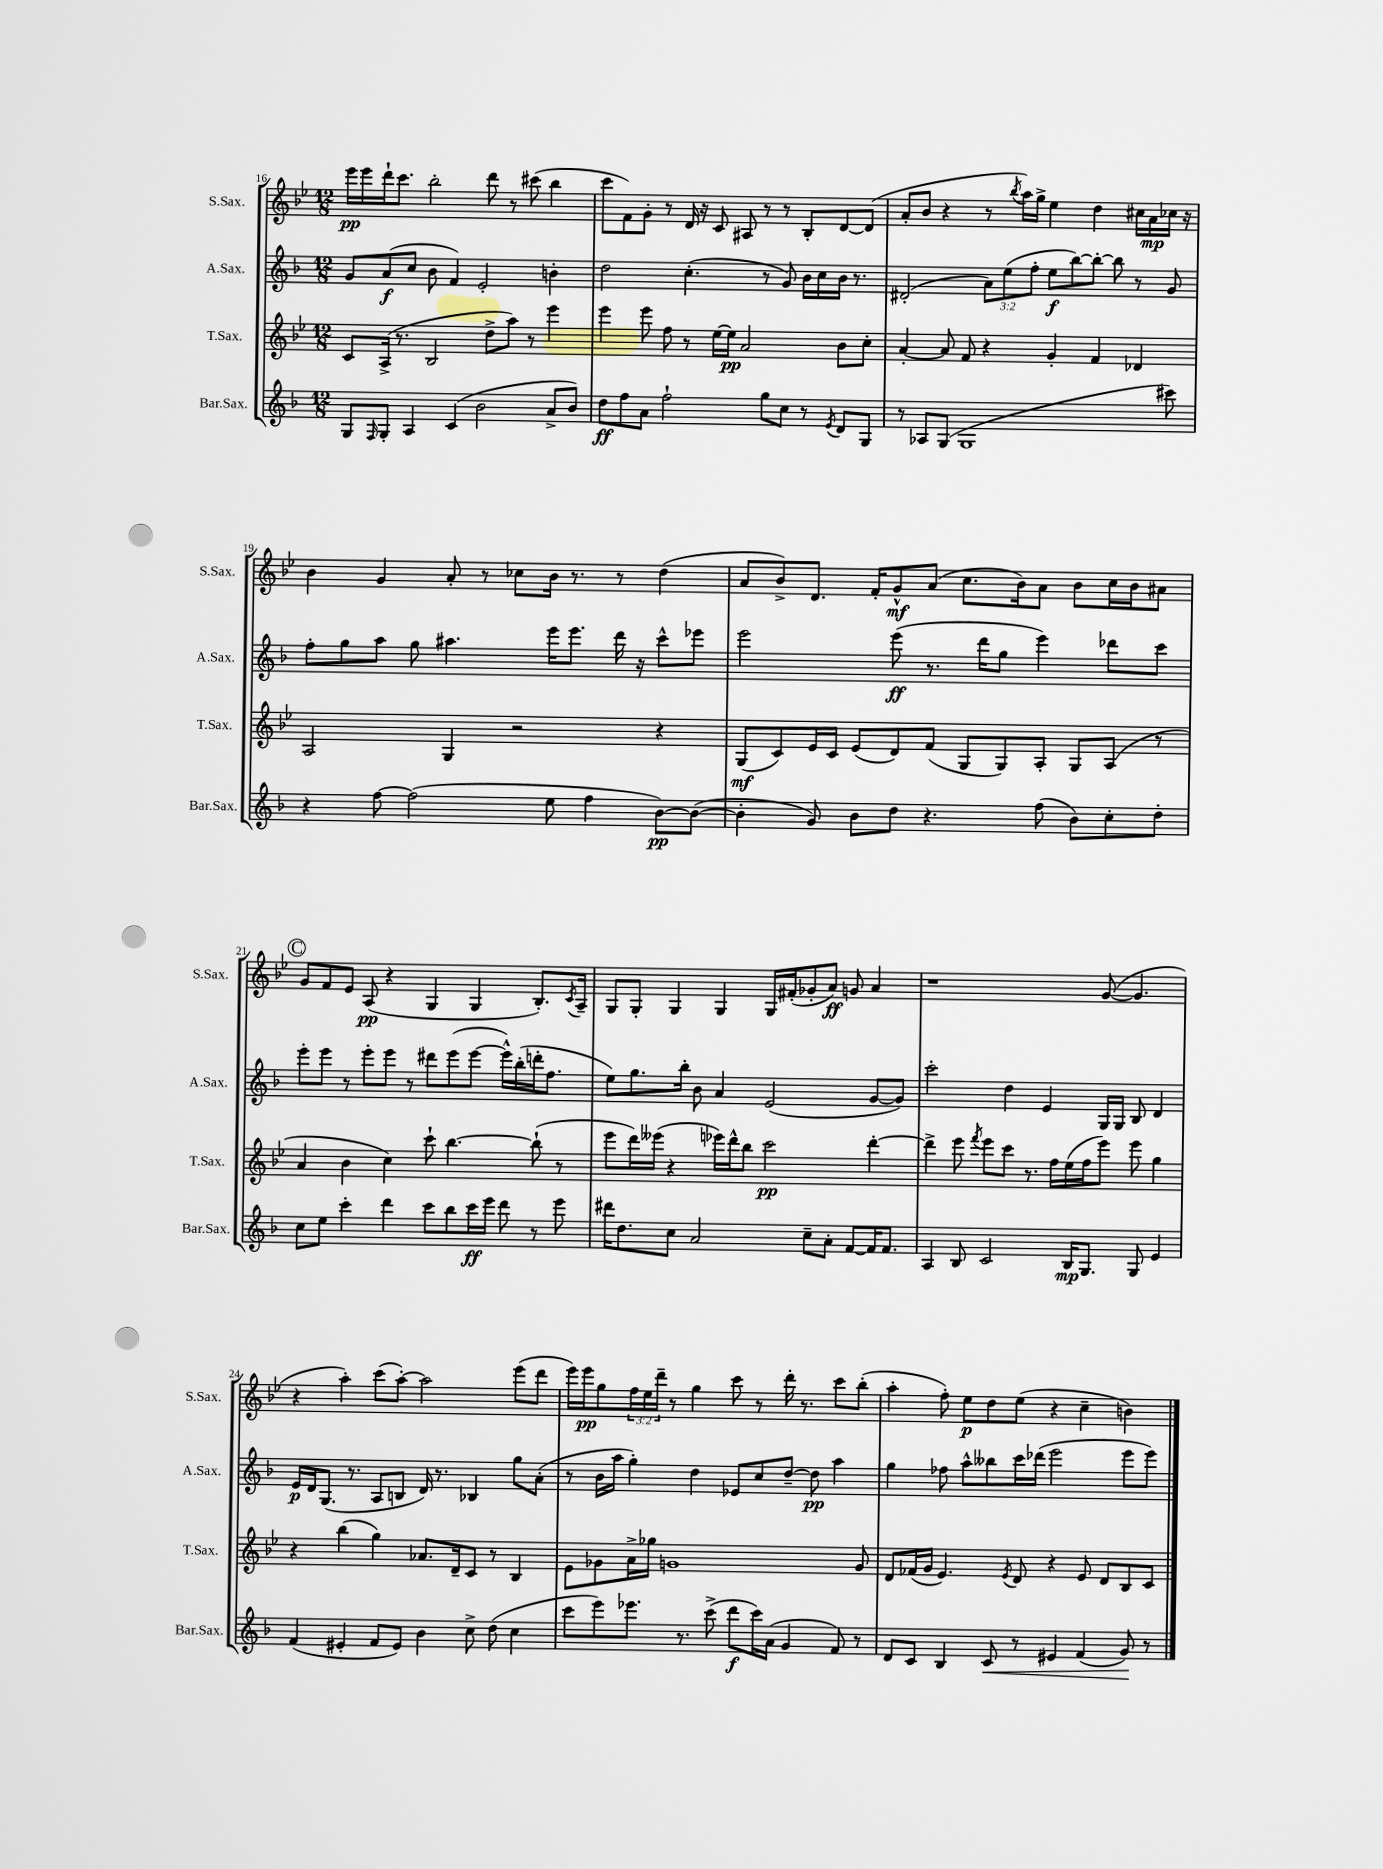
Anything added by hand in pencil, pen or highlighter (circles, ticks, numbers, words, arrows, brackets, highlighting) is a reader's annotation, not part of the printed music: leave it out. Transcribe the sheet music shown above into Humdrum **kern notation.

**kern	**kern	**kern	**kern
*staff4	*staff3	*staff2	*staff1
*clefG2	*clefG2	*clefG2	*clefG2
*k[b-]	*k[b-e-]	*k[b-]	*k[b-e-]
*M12/8	*M12/8	*M12/8	*M12/8
8G/L	8c/L	8g/L	16eee-\LL
.	.	.	16eee-\
16qqF/	.	.	.
8G'/J	(16A^/Jk	(8a/	16ddd`\J
.	8.r	.	8.ccc\J
4A/	.	8cc/J	.
.	2B-/	8b-\	2bb-'\
(4c/	.	4f/)	.
2b-\	.	2e'/	.
.	8dd^\L	.	8ddd\
.	8aa\J)	.	8r
.	8r	.	(8ccc#\
8a^/L	4eee-\	4b'\	4bb-\
8b-/J)	.	.	.
=	=	=	=
8dd\L	4eee-\	2dd\	8ccc\L
8ff\	.	.	8f\)
8a\J	8eee-\	.	8g'\J
2ff`\	8ff\	.	8r
.	8r	(4.cc'\	16d/
.	.	.	16r
.	[16ee-\LL	.	8c/
.	16ee-\]JJ	.	.
.	2a/	.	8A#/
8gg\L	.	8r	8r
8cc\J	.	8g/)	8r
8r	.	16b-\LL	8B-'/L
.	.	16cc\	.
8qe/	.	.	.
8d/L	8b-\L	16b-\JJ	[8d/
.	.	8.r	.
8G/J	8cc'\J	.	(8d/]J
=	=	=	=
8r	[4a'/	(2d#'/	8a'/L
8A-/L	.	.	8b-/J
(8G/J	8a/]	.	4r
1G	8f/	.	.
.	4r	12a\L)	8r
.	.	(12ee\	.
.	.	.	8qbb-/
.	.	.	16aa\LL)
.	.	12ff'\J	.
.	.	.	16gg^\JJ
.	4g'/	8ee\L	4ee-\
.	.	[8bb-\)	.
.	4f/	8bb-'\_J	4dd\
.	.	8bb-\]	.
.	4d-/	8r	16cc#\LL
.	.	.	16a\
8ccc#\)	.	8g/	16cc-\JJ
.	.	.	16r
=	=	=	=
4r	2A/	8ff'\L	4b-\
.	.	8gg\	.
[8ff\	.	8aa\J	4g/
(2ff\]	.	8gg\	.
.	4G/	4.aa#\	8a'/
.	.	.	8r
.	2r	.	8cc-\L
8ee\	.	16eee\LK	16b-\Jk
.	.	8.eee\J	8.r
4ff\	.	.	.
.	.	16ddd\	8r
.	.	16r	.
[8b-\L)	4r	8ccc^^\L	(4dd\
(8b-\_J	.	8eee-\J	.
=	=	=	=
4b-'\]	(8G/L	2eee\	8a/L
.	8c/)	.	8b-^/)
8g/)	16e-/L	.	8.d/J
.	16c/JJ	.	.
8b-\L	(8e-/L	.	.
.	.	.	16f'/LK
8dd\J	8d/)	(8eee\	8g^^/
4.r	(8f/J	8.r	(8a/J
.	8G/L	.	8.cc\L
.	.	16ddd\LK	.
.	8G/)	8gg\J	.
.	.	.	16b-\k)
(8ff\	8A'/J	4eee\)	8a\J
8b-\L)	8G/L	.	8b-\L
8cc'\	(8A/J	8ddd-\L	16cc\L
.	.	.	16b-\J
8dd'\J	8r	8ccc\J	8a#\J
=	=	=	=
8cc\L	4a/	8eee'\L	8g/L
8ee\J	.	8eee\J	8f/
4ccc'\	4b-\	8r	8e-/J
.	.	8eee'\L	(8A/
4ddd\	4cc\)	8eee\J	4r
.	.	8r	.
8ccc\L	8ccc`\	8ddd#\L	4G/
8bb-\	[4.bb-\	(8eee\	.
16ccc\L	.	[8eee\J	4G/
16eee\JJ	.	.	.
8ddd\	.	16eee^^\]LL)	.
.	.	(16bb-'\	.
8r	(8bb-`\]	16ddd'\J	8.B-'/L)
.	.	8.ff\J	.
8eee\	8r	.	.
.	.	.	8qc/
.	.	.	16A~/Jk
=	=	=	=
16ddd#\LK	8eee-\L	8ee\L)	8G/L
8.dd\	.	.	.
.	16ddd\L)	8.gg\	8G'/J
.	(16eee--\JJ	.	.
8cc\J	4r	.	4G/
.	.	16bb-'\Jk	.
2a/	.	8b-\	.
.	16eee-\LL)	4a/	4G/
.	16ddd^^\J	.	.
.	8bb-\J	.	.
.	2ccc\	(2e/	16G/LL
.	.	.	(16f#'/J
8cc~\L	.	.	8g-'/
8a'\J	.	.	8a/J)
[8f/L	.	.	8g/
16f/]K	[4ddd'\	[8g/L	4a/
8.f/J	.	.	.
.	.	8g/]J)	.
=	=	=	=
4A/	4ddd^\]	2ccc'\	1r
8B-/	8eee-\	.	.
.	8qfff/	.	.
2c/	8eee-\L	.	.
.	8ccc\J	4dd\	.
.	8.r	.	.
.	.	4e/	.
.	16ff\LL	.	.
16B-/LK	(16ee-\	.	.
8.G/J	16ff\J	.	.
.	8eee-\J)	16G/LL	([8g/
.	.	16G/JJ	.
8G/	8eee-\	8B-/	4.g/]
4e/	4gg\	4d/	.
=	=	=	=
(4f/	4r	16e/LL	4r
.	.	16d/J	.
.	.	(8.G/J	.
4e#'/	(4bb-\	.	4aa'\)
.	.	8.r	.
8f/L	4gg\)	8A/L	(8ccc\L
8e#/J)	.	8B/J	[8aa'\J)
4b-\	8.a-/L	16d/)	2aa\]
.	.	8.r	.
.	16d~/k	.	.
8cc^\	8c/J	4B-/	.
(8dd\	8r	.	.
4cc\	4B-/	8gg\L	(8eee-\L
.	.	(8a'\J	8ddd\J
=	=	=	=
8ccc\L	8e-\L	8r	16eee-\LL)
.	.	.	16eee-\J
8eee\)	8g-\	16b-\LL	8gg\
.	.	16aa\JJ	.
8.eee-\J	16a^\L	4gg'\)	24ff\L
.	.	.	24ee-\
.	16gg-\JJ	.	.
.	.	.	24ddd~\JJ
.	1g	.	8r
8.r	.	.	.
.	.	4dd\	4gg\
(8ccc^\	.	.	.
8ddd\L	.	8e-/L	8ccc\
16ccc\L)	.	8cc/	8r
(16a\JJ	.	.	.
4g/	.	[8dd~/J	16ddd'\
.	.	.	8.r
.	.	8dd\]	.
8f/)	.	4aa\	8ccc\L
8r	8g/	.	(8bb-'\J
=	=	=	=
8d/L	8d/L	4gg\	4aa'\
8c/J	(16f-/L	.	.
.	16g/JJ	.	.
4B-/	4.e-/)	8ff-\	8ff'\)
.	.	8aa^^\L	8ee-\L
8c/	.	8bb--\	8dd\
.	8qe-/	.	.
8r	8d/	16ccc\L	(8ee-\J
.	.	(16ddd-\JJ	.
4e#/	4r	2eee\	4r
(4f/	8e-/	.	4cc~\
.	8d/L	.	.
8g/)	8B-/	8eee\L	4b\)
8r	8c/J	8eee\J)	.
==	==	==	==
*-	*-	*-	*-
